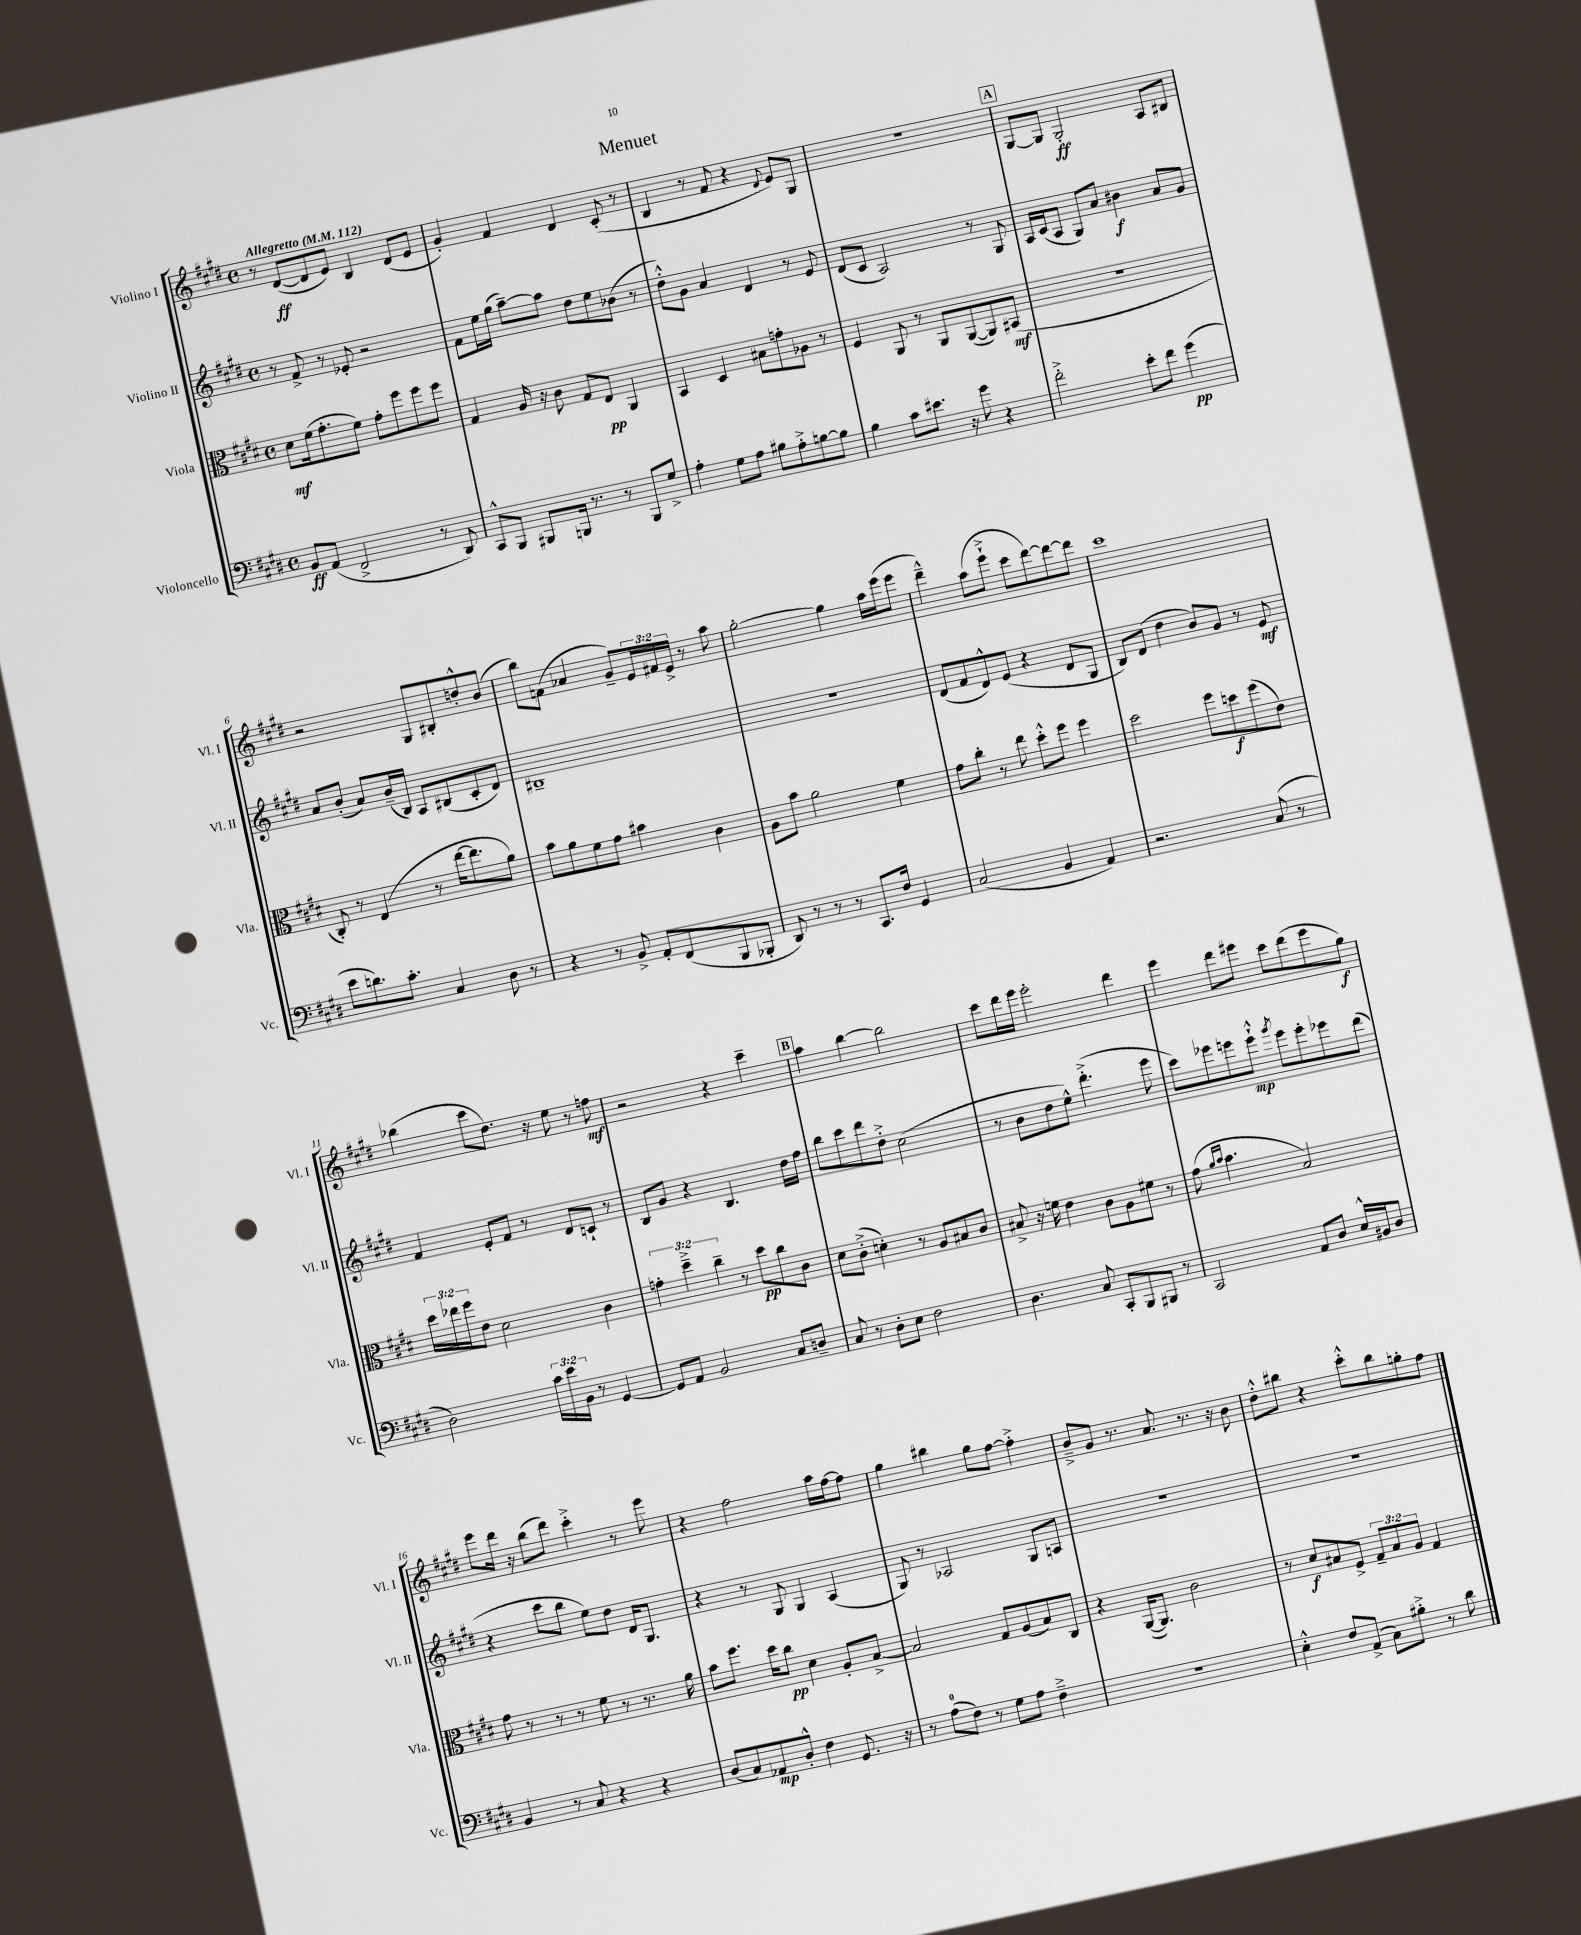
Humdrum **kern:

**kern	**dynam	**kern	**dynam	**kern	**dynam	**kern	**dynam
*part4	*part4	*part3	*part3	*part2	*part2	*part1	*part1
*staff4	*staff4	*staff3	*staff3	*staff2	*staff2	*staff1	*staff1
*I"Violoncello	*	*I"Viola	*	*I"Violino II	*	*I"Violino I	*
*I'Vc.	*	*I'Vla.	*	*I'Vl. II	*	*I'Vl. I	*
*clefF4	*	*clefC3	*	*clefG2	*	*clefG2	*
*k[f#c#g#d#]	*	*k[f#c#g#d#]	*	*k[f#c#g#d#]	*	*k[f#c#g#d#]	*
*M4/4	*	*M4/4	*	*M4/4	*	*M4/4	*
*met(c)	*	*met(c)	*	*met(c)	*	*met(c)	*
*MM112	*	*MM112	*	*MM112	*	*MM112	*
=1	=1	=1	=1	=1	=1	=1	=1
!	!	!	!	!	!	!LO:TX:a:B:t=Allegretto	!
8BB/L	ff	8d#\L	mf	8r	.	8r	.
(8AA/J	.	(16f#\k	.	8f#^/	.	([8d#/L	ff
.	.	8.g#'\	.	.	.	.	.
2FF#^/	.	.	.	8r	.	8d#/]	.
.	.	8f#\J)	.	8e-X'/	.	8e/J)	.
.	.	8g#'\L	.	2r	.	4B/	.
.	.	8ff#\	.	.	.	.	.
8r	.	8ff#\	.	.	.	(8d#/L	.
8DD#/)	.	8ff#\J	.	.	.	8e/J	.
=2	=2	=2	=2	=2	=2	=2	=2
8CC#^^/L	.	4G#/	.	8f#\L	.	4g#'/)	.
8BBB/J	.	.	.	16ee\L	.	.	.
.	.	.	.	(16gg#\JJ	.	.	.
8BBB#X/L	.	16A/	.	[8aa~\L)	.	4f#/	.
.	.	16r	.	.	.	.	.
16BBBn/Jk	.	8c#\	.	8aa\J]	.	.	.
8.r	.	.	.	.	.	.	.
.	.	8G#/L	.	8dd#\L	.	4d#/	.
8r	.	8E/J	pp	8ee\	.	.	.
8BBB/L	.	4AA/	.	(8b-X\J	.	(8c#'/	.
8G#^/J	.	.	.	8r	.	8r	.
=3	=3	=3	=3	=3	=3	=3	=3
4A'\	.	4BB/	.	8dd#'^^\L)	.	4B/	.
.	.	.	.	8g#\J	.	.	.
8G#\L	.	4D#/	.	4a/	.	8r	.
8A\J	.	.	.	.	.	8f#/	.
8B#X\L	.	8B#X\L	.	4d#/	.	4r	.
8A'^\	.	8gn'\	.	.	.	.	.
.	.	.	.	.	.	8qqd#/	.
[8Bn\	.	8A-X\J	.	8r	.	8e/L)	.
8B\J]	.	8r	.	8e/	.	8G#/J	.
=4	=4	=4	=4	=4	=4	=4	=4
4B\	.	4F#/	.	(8d#/L	.	1r	.
.	.	.	.	8c#/J	.	.	.
8c#\L	.	8AA/	.	2A/)	.	.	.
8.e#X\J	.	8r	.	.	.	.	.
.	.	8AA/L	.	.	.	.	.
16r	.	.	.	.	.	.	.
8g#\	.	([8AA/	.	.	.	.	.
4r	.	8AA/])	.	8r	.	.	.
.	.	(8BB#X/J	mf	8G#/	.	.	.
!!LO:REH:place=s1:t=A
=5	=5	=5	=5	=5	=5	=5	=5
2f#'^\	.	1r	.	16A/LL	.	[8G#/L	.
.	.	.	.	(16c#/J	.	.	.
.	.	.	.	8A/J	.	8G#/J]	.
.	.	.	.	8G#/L)	.	2G#'/	ff
.	.	.	.	8a/J	.	.	.
8e'\L	.	.	.	4b#X\	f	.	.
8f#\J	.	.	.	.	.	.	.
(4g#\	pp	.	.	8a/L	.	8A/L	.
.	.	.	.	8g#/J	.	8B#X/J	.
!!LO:LB:g=z
=6	=6	=6	=6	=6	=6	=6	=6
8e\L	.	8C#'/)	.	8a/L	.	2r	.
8.dn\)	.	8r	.	(8b'/J	.	.	.
.	.	(4E/	.	8a/L)	.	.	.
8.c#'\J	.	.	.	.	.	.	.
.	.	.	.	(16b~/L	.	.	.
.	.	.	.	16B/JJ)	.	.	.
4C#/	.	8r	.	8A/L	.	8G#/L	.
.	.	[16ee\KL	.	(8B#X/	.	8B#X'/	.
.	.	8.ee\]	.	.	.	.	.
8D#\	.	.	.	8c#'/	.	8ddn'^^/	.
8r	.	8a\J)	.	8d#/J)	.	(8b/J	.
=7	=7	=7	=7	=7	=7	=7	=7
4r	.	8b\L	.	1B#X~	.	8bb\L)	.
.	.	8a\	.	.	.	(8fn\J	.
8r	.	8f#\	.	.	.	4a-X/	.
8BB^/	.	8g#\J	.	.	.	.	.
8AA'/L	.	4b#X\	.	.	.	8g#~/L)	.
(8FF#/	.	.	.	.	.	24e/L	.
.	.	.	.	.	.	24f#X/	.
.	.	.	.	.	.	24e^/JJ	.
8BBB/	.	4c#\	.	.	.	8r	.
8BBB-X'/J	.	.	.	.	.	8aa\	.
=8	=8	=8	=8	=8	=8	=8	=8
8DD#/)	.	8A\L	.	1r	.	[2gg#'\	.
8r	.	8b\J	.	.	.	.	.
8r	.	2a\	.	.	.	.	.
8r	.	.	.	.	.	.	.
8.CC#/L	.	.	.	.	.	4gg#\]	.
16F#/Jk	.	.	.	.	.	.	.
4GG#/	.	4f#\	.	.	.	16aa\LL	.
.	.	.	.	.	.	(16eee\J	.
.	.	.	.	.	.	8eee\J	.
=9	=9	=9	=9	=9	=9	=9	=9
(2C#/	.	8g#\L	.	(8d#/L	.	4ddd#~^^\)	.
.	.	8cc#'\J	.	8f#/	.	.	.
.	.	8r	.	8d#^^/)	.	(8aa\L	.
.	.	8ee\	.	(8e/J	.	8eee`^\J	.
4BB/	.	8dd#'^^\L	.	4r	.	8ccc#\L	.
.	.	8ff#\J	.	.	.	[8ddd#\)	.
4AA/)	.	4ff#\	.	8d#/L	.	8ddd#\_	.
.	.	.	.	8G#/J	.	8ddd#\J]	.
=10	=10	=10	=10	=10	=10	=10	=10
2.r	.	2dd#\	.	8B/L)	.	1ccc#	.
.	.	.	.	(8d#/J	.	.	.
.	.	.	.	4dd#\	.	.	.
.	.	8ff#\L	.	8b/L)	.	.	.
.	.	8ddn\	f	8g#/J	.	.	.
(8C#/	.	(8ff#\	.	8r	.	.	.
8r	.	8e\J)	.	8e/	mf	.	.
!!LO:LB:g=z
=11	=11	=11	=11	=11	=11	=11	=11
2D#\)	.	24dd#\LL	.	4f#/	.	(4bb-X\	.
.	.	24ee-X\	.	.	.	.	.
.	.	24ff#\J	.	.	.	.	.
.	.	8e\J	.	.	.	.	.
.	.	2d#\	.	8e'/L	.	8ccc#\L	.
.	.	.	.	8f#/J	.	8.dd#\J)	.
24c#\LL	.	.	.	8r	.	.	.
24e\	.	.	.	.	.	.	.
.	.	.	.	.	.	16r	.
24BB\JJ	.	.	.	.	.	.	.
8r	.	.	.	8d#/L	.	8ee\	.
[4GG#/	.	4c#\	.	8cn`/J	.	8r	.
.	.	.	.	8r	.	8ffn\	mf
=12	=12	=12	=12	=12	=12	=12	=12
8GG#/L]	.	6gn'\	.	8B/L	.	2r	.
8AA/J	.	.	.	8g#/J	.	.	.
.	.	6dd#~^\	.	.	.	.	.
2BB/	.	.	.	4r	.	.	.
.	.	6cc#~\	.	.	.	.	.
.	.	8r	.	4.B/	.	4r	.
.	.	8dd#\L	pp	.	.	.	.
8C#/L	.	8cc#\	.	.	.	4ccc#~\	.
8Dn~/J	.	8c#\J	.	16dd#\LL	.	.	.
.	.	.	.	16ff#\JJ	.	.	.
!!LO:REH:place=s1:t=B
=13	=13	=13	=13	=13	=13	=13	=13
8C#/	.	8d#\L	.	8bb\L	.	4aa\	.
8r	.	(8c#'^\J	.	8ccc#\	.	.	.
8D#'\L	.	4dn'\)	.	8ddd#\	.	[4bb\	.
8E\J	.	.	.	8dd#'^\J	.	.	.
2F#\	.	8r	.	(2cc#\	.	2bb\]	.
.	.	8A/L	.	.	.	.	.
.	.	8B#X/	.	.	.	.	.
.	.	8c#/J	.	.	.	.	.
=14	=14	=14	=14	=14	=14	=14	=14
4.D#\	.	8B#X^/	.	8r	.	8ccc#\L	.
.	.	16r	.	8b\L	.	16ddd#\L	.
.	.	16fn\	.	.	.	16eee\JJ	.
.	.	4e\	.	8dd#\	.	2eee'\	.
8C#/	.	.	.	8ee^^\J)	.	.	.
8CC#'/L	.	8c#\L	.	(4.ddd#'^\	.	.	.
8BBB/	.	8A\	.	.	.	.	.
8BBB#X/J	.	8f#X\J	.	.	.	4ddd#\	.
8r	.	8r	.	8eee\	.	.	.
=15	=15	=15	=15	=15	=15	=15	=15
2CC#/	.	(8g#\	.	8ccc#\L)	.	4eee\	.
.	.	16qqa/LL	.	.	.	.	.
.	.	16qqb/JJ	.	.	.	.	.
.	.	4.b\	.	8eee-X\	.	.	.
.	.	.	.	8eeen\	.	8ddd#\L	.
.	.	.	.	8eee`^^\J	mp	8eee#X\J	.
.	.	.	.	8qggg#/	.	.	.
8AA/L	.	2B/)	.	8eee\L	.	8ccc#\L	.
8D#/J	.	.	.	8eee'\	.	(8ddd#\	.
16E^^/LL	.	.	.	8eee-X\	.	8eee#\	.
16BB#X/J	.	.	.	.	.	.	.
8D#/J	.	.	.	(8ddd#\J	.	8gg#\J)	f
!!LO:LB:g=z
=16	=16	=16	=16	=16	=16	=16	=16
4BB/	.	8g#\	.	4r	.	8eee\L	.
.	.	8r	.	.	.	16ddd#\Jk	.
.	.	.	.	.	.	16r	.
8r	.	8r	.	8ccc#\L	.	(8bb\L	.
8C#/	.	8r	.	8bb\J	.	8ddd#\J)	.
4r	.	8f#\	.	8ee\L)	.	4ccc#'^\	.
.	.	8r	.	8dd#\J	.	.	.
4r	.	8.r	.	16d#/KL	.	8r	.
.	.	.	.	8.G#/J	.	.	.
.	.	.	.	.	.	8eee\	.
.	.	16a\	.	.	.	.	.
=17	=17	=17	=17	=17	=17	=17	=17
(8D#/L	.	8b\L	.	4r	.	4r	.
8C#/)	.	8.ff#\J	.	.	.	.	.
8AA-X/	mp	.	.	8r	.	2ff#\	.
.	.	16dd#\KL	.	.	.	.	.
8D#'^^/J	.	8cc#\J	pp	8G#/	.	.	.
4F#\	.	4d#\	.	4G#/	.	.	.
8.GG#/	.	8A'/L	.	(4A/	.	16aa\LL	.
.	.	.	.	.	.	[16ff#\J	.
.	.	[8B^/J	.	.	.	8ff#\J]	.
16r	.	.	.	.	.	.	.
=18	=18	=18	=18	=18	=18	=18	=18
8r	.	2B/]	.	8G#/)	.	4gg#\	.
(8A\L	.	.	.	8r	.	.	.
8F#\J)	.	.	.	2A-X/	.	4bb#X\	.
8r	.	.	.	.	.	.	.
8G#\L	.	8G#/L	.	.	.	8gg#\L	.
8A\J	.	(8A/	.	.	.	[8ff#\J	.
4F#~^\	.	8B/)	.	8G#/L	.	4ff#'^\]	.
.	.	8C#/J	.	8An/J	.	.	.
=19	=19	=19	=19	=19	=19	=19	=19
1r	.	4r	.	1r	.	8b~^/L	.
.	.	.	.	.	.	8g#/J	.
.	.	([16AA/KL	.	.	.	8.r	.
.	.	8.AA/J])	.	.	.	.	.
.	.	.	.	.	.	8.a/	.
.	.	2c#\	.	.	.	.	.
.	.	.	.	.	.	8.r	.
.	.	.	.	.	.	16r	.
.	.	.	.	.	.	8b\	.
=20	=20	=20	=20	=20	=20	=20	=20
4E'^^\	.	8r	.	1r	.	8dd#'^^\L	.
.	.	8d#/L	f	.	.	8bb#X\J	.
8F#/L	.	8B#X/	.	.	.	4r	.
(8AA^/J	.	8F#^/J	.	.	.	.	.
8C#\L)	.	12G#~/L	.	.	.	8ccc#'^^\L	.
.	.	12B#/	.	.	.	.	.
8B#X'^\J	.	.	.	.	.	8bb#\	.
.	.	12A/J	.	.	.	.	.
8r	.	4G#/	.	.	.	8ggn'\	.
8d#\	.	.	.	.	.	8ff#\J	.
==	==	==	==	==	==	==	==
*-	*-	*-	*-	*-	*-	*-	*-
